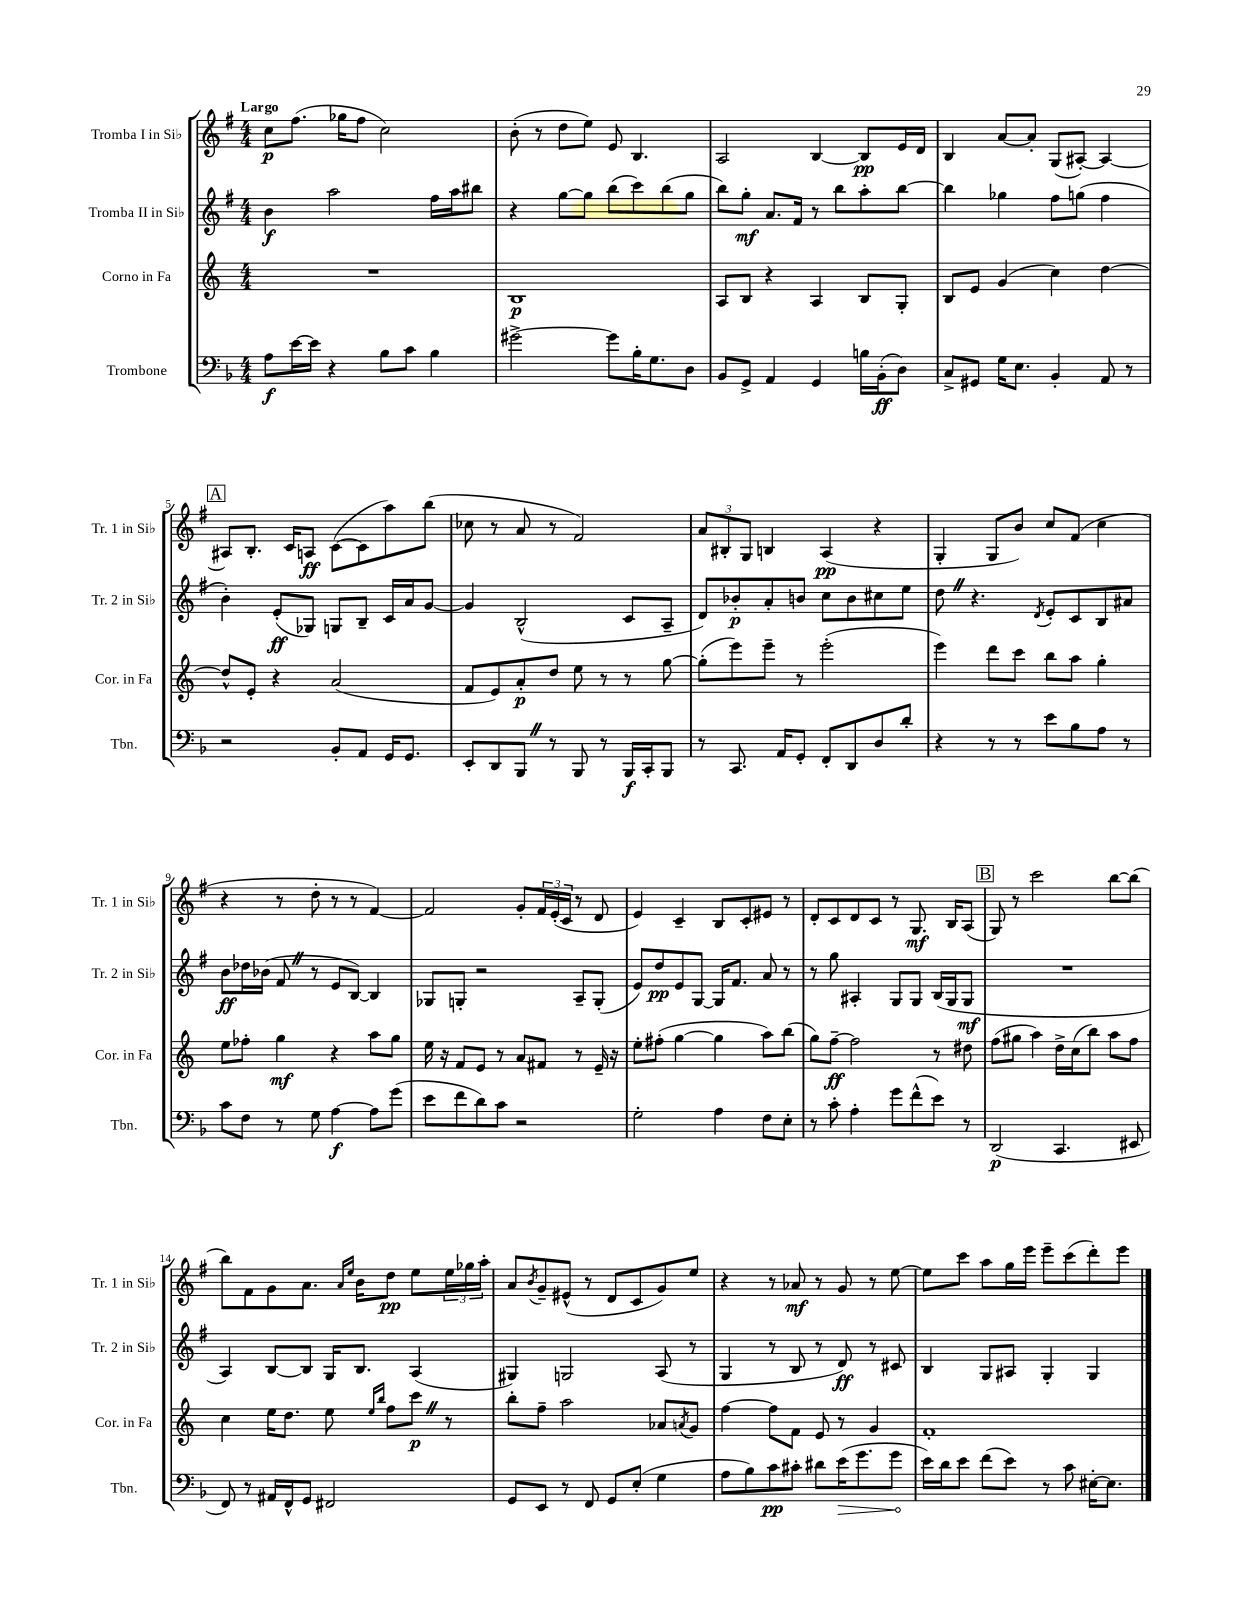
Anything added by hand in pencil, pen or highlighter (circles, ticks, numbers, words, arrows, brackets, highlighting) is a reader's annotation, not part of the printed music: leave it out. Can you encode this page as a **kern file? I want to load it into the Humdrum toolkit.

**kern	**kern	**kern	**kern
*staff4	*staff3	*staff2	*staff1
*clefF4	*clefG2	*clefG2	*clefG2
*k[b-]	*k[]	*k[f#]	*k[f#]
*M4/4	*M4/4	*M4/4	*M4/4
8A\L	1r	4b\	8cc\L
[16e\L	.	.	(8.ff#\J
16e\]JJ	.	.	.
4r	.	2aa\	.
.	.	.	16gg-\LK
.	.	.	8ff#\J
8B-\L	.	.	2cc\)
8c\J	.	.	.
4B-\	.	16ff#\LL	.
.	.	16aa\J	.
.	.	8bb#\J	.
=	=	=	=
[2g#^\	1B	4r	(8b'\
.	.	.	8r
.	.	[8gg\L	8dd\L
.	.	8gg\]J	8ee\J)
8g#\]L	.	(8bb\L	8e/
16B-'\K	.	8ccc\)	4.B/
8.G\	.	.	.
.	.	(8bb\	.
8D\J	.	8gg\J	.
=	=	=	=
8BB-/L	8A/L	8bb\L)	2A/
8GG^/J	8B/J	8gg'\J	.
4AA/	4r	8.a/L	.
.	.	16f#/Jk	.
4GG/	4A/	8r	[4B/
.	.	8bb\L	.
16B\LL	8B/L	8aa'\	8B/]L
(16BB-'\J	.	.	.
8D\J)	8G'/J	[8bb\J	16e/L
.	.	.	16d/JJ
=	=	=	=
8C^/L	8B/L	4bb\]	4B/
8GG#/J	8e/J	.	.
16G\LK	(4g/	4gg-\	[8a/L
8.E\J	.	.	.
.	.	.	8a'/]J
4BB-'/	4cc\)	8ff#\L	(8G/L
.	.	(8gg\J	[8A#'/J)
8AA/	[4dd\	4ff#\	4A#/_
8r	.	.	.
=	=	=	=
2r	8dd^^/]L	4b'\)	8A#/]L
.	8e'/J	.	8.B'/J
.	4r	(8e'/L	.
.	.	.	16c/LK
.	.	8G-/J)	8A/J
8BB-'/L	(2a/	8G/L	([8c\L
8AA/J	.	8B~/J	8c\]
16GG/LK	.	16c/LL	8aa\)
8.GG/J	.	16a/J	.
.	.	[8g/J	(8bb\J
=	=	=	=
8EE'/L	8f/L	4g/]	8cc-\
8DD/	8e/)	.	8r
8BBB-/J	8a'/	(2B^^/	8a/
8r	8dd/J	.	8r
8BBB-/	8ee\	.	2f#/)
8r	8r	.	.
16BBB-/LL	8r	8c/L	.
16CC'/J	.	.	.
8BBB-/J	[8gg\	8A~/J	.
=	=	=	=
8r	(8gg'\]L	8d/L)	12a/L
.	.	.	12B#'/
8.CC/	8eee\)	8b-'/	.
.	.	.	12G/J
.	8eee~\J	8a'/	4B/
16AA/LK	.	.	.
8GG'/J	8r	8b/J	.
8FF'/L	(2eee'\	8cc\L	(4A/
8DD/	.	8b\	.
8D/	.	8cc#\	4r
8d'/J	.	8ee\J	.
=	=	=	=
4r	4eee\)	8dd\	4G'/
.	.	4.r	.
8r	8ddd\L	.	8G/L
8r	8ccc\J	.	8b/J)
.	.	8qd/	.
8e\L	8bb\L	8e'/L	8cc/L
8B-\	8aa\J	8c/	(8f#/J
8A\J	4gg'\	8B/	4cc\
8r	.	8a#/J	.
=	=	=	=
8c\L	8ee\L	8b\L	4r
8F\J	8ff-'\J	16dd-\L	.
.	.	(16b-\JJ	.
8r	4gg\	8f#/	8r
8G\	.	8r	8dd'\
[4A\	4r	8e/L	8r
.	.	[8B/J)	8r
8A\]L	8aa\L	4B/]	[4f#/)
(8g\J	8gg\J	.	.
=	=	=	=
8e\L	16ee\	8G-/L	2f#/]
.	16r	.	.
8f\	8f/L	8G'/J	.
8d\)	8e/J	2r	.
8c\J	8r	.	.
2r	8a/L	.	8g'/L
.	8f#/J	.	24f#/L
.	.	.	(24e'/
.	.	.	24c/JJ
.	8r	8A~/L	8r
.	16e~/	(8G'/J	8d/
.	16r	.	.
=	=	=	=
2G'\	8ee'\L	8e/L)	4e/)
.	(8ff#'\J	8dd/	.
.	[4gg\	8e/	4c~/
.	.	[8G/J	.
4A\	4gg\]	16G/]LK	8B/L
.	.	8.f#/J	.
.	.	.	8c'/
8F\L	8aa\L)	8a/	8e#/J
8E'\J	(8bb\J	8r	8r
=	=	=	=
8r	8gg\L)	8r	8d'/L
8c'\	[8ff~\J	8gg\	8c/
4A'\	2ff\]	4A#'/	8d/
.	.	.	8c/J
8g\L	.	8G/L	8r
(8f^^\	.	8G/J	8.G/
8e\J)	8r	(16B/LL	.
.	.	16G/J	16B/LK
8r	8dd#\	8G/J	(8A/J
=	=	=	=
(2DD/	(8ff\L	1r	8G/)
.	8gg#\J	.	8r
.	4aa\)	.	2ccc\
4.CC/	16dd^\LL	.	.
.	(16cc\J	.	.
.	8bb\J)	.	.
.	8aa\L	.	[8bb\L
8EE#/	8ff\J	.	(8bb\]J
=	=	=	=
8FF/)	4cc\	4A/)	8bb\L)
8r	.	.	8f#\
16AA#/LL	16ee\LK	[8B/L	8g\
16FF^^/J	8.dd\J	.	.
8GG/J	.	8B/]J	8.a\J
2FF#/	8ee\	16G/LK	.
.	.	.	16qqa/LL
.	.	.	16qqee/JJ
.	.	8.B/J	16b\LK
.	16qqee/LL	.	.
.	16qqbb/JJ	.	.
.	8ff\L	.	8dd\J
.	8ccc\J	(4A/	8ee\L
.	8r	.	24ee\L
.	.	.	24gg-\
.	.	.	24aa'\JJ
=	=	=	=
8GG/L	8bb'\L	4G#/)	8a/L
.	.	.	8qb/
8EE/J	8ff~\J	.	8g~/
8r	2aa\	2G/	(8e#^^/J
8FF/	.	.	8r
8GG/L	.	.	8d/L
(8E'/J	.	.	8c/
4G\	8a-/L	(8A/	8g/)
.	8qa/	.	.
.	8g/J	8r	8ee/J
=	=	=	=
8A\L	[4ff\	4G/	4r
8B-\)	.	.	.
8c\	8ff\]L	8r	8r
8c#'\J	8f\J	8B/	8a-/
8d#\L	8e/	8r	8r
(16e\K	8r	8d/)	8g/
8.g\	.	.	.
.	4g/	8r	8r
8g\J	.	8c#/	[8ee\
=	=	=	=
16e\LL)	1f'	4B/	8ee\]L
16d\J	.	.	.
8e\J	.	.	8ccc\J
(8f\L	.	8G/L	8aa\L
8e\J)	.	8A#/J	16gg\L
.	.	.	16eee\JJ
8r	.	4G'/	8eee~\L
8c\	.	.	(8ccc\
[16E#'\LK	.	4G/	8ddd'\)
8.E#\]J	.	.	.
.	.	.	8eee\J
==	==	==	==
*-	*-	*-	*-
